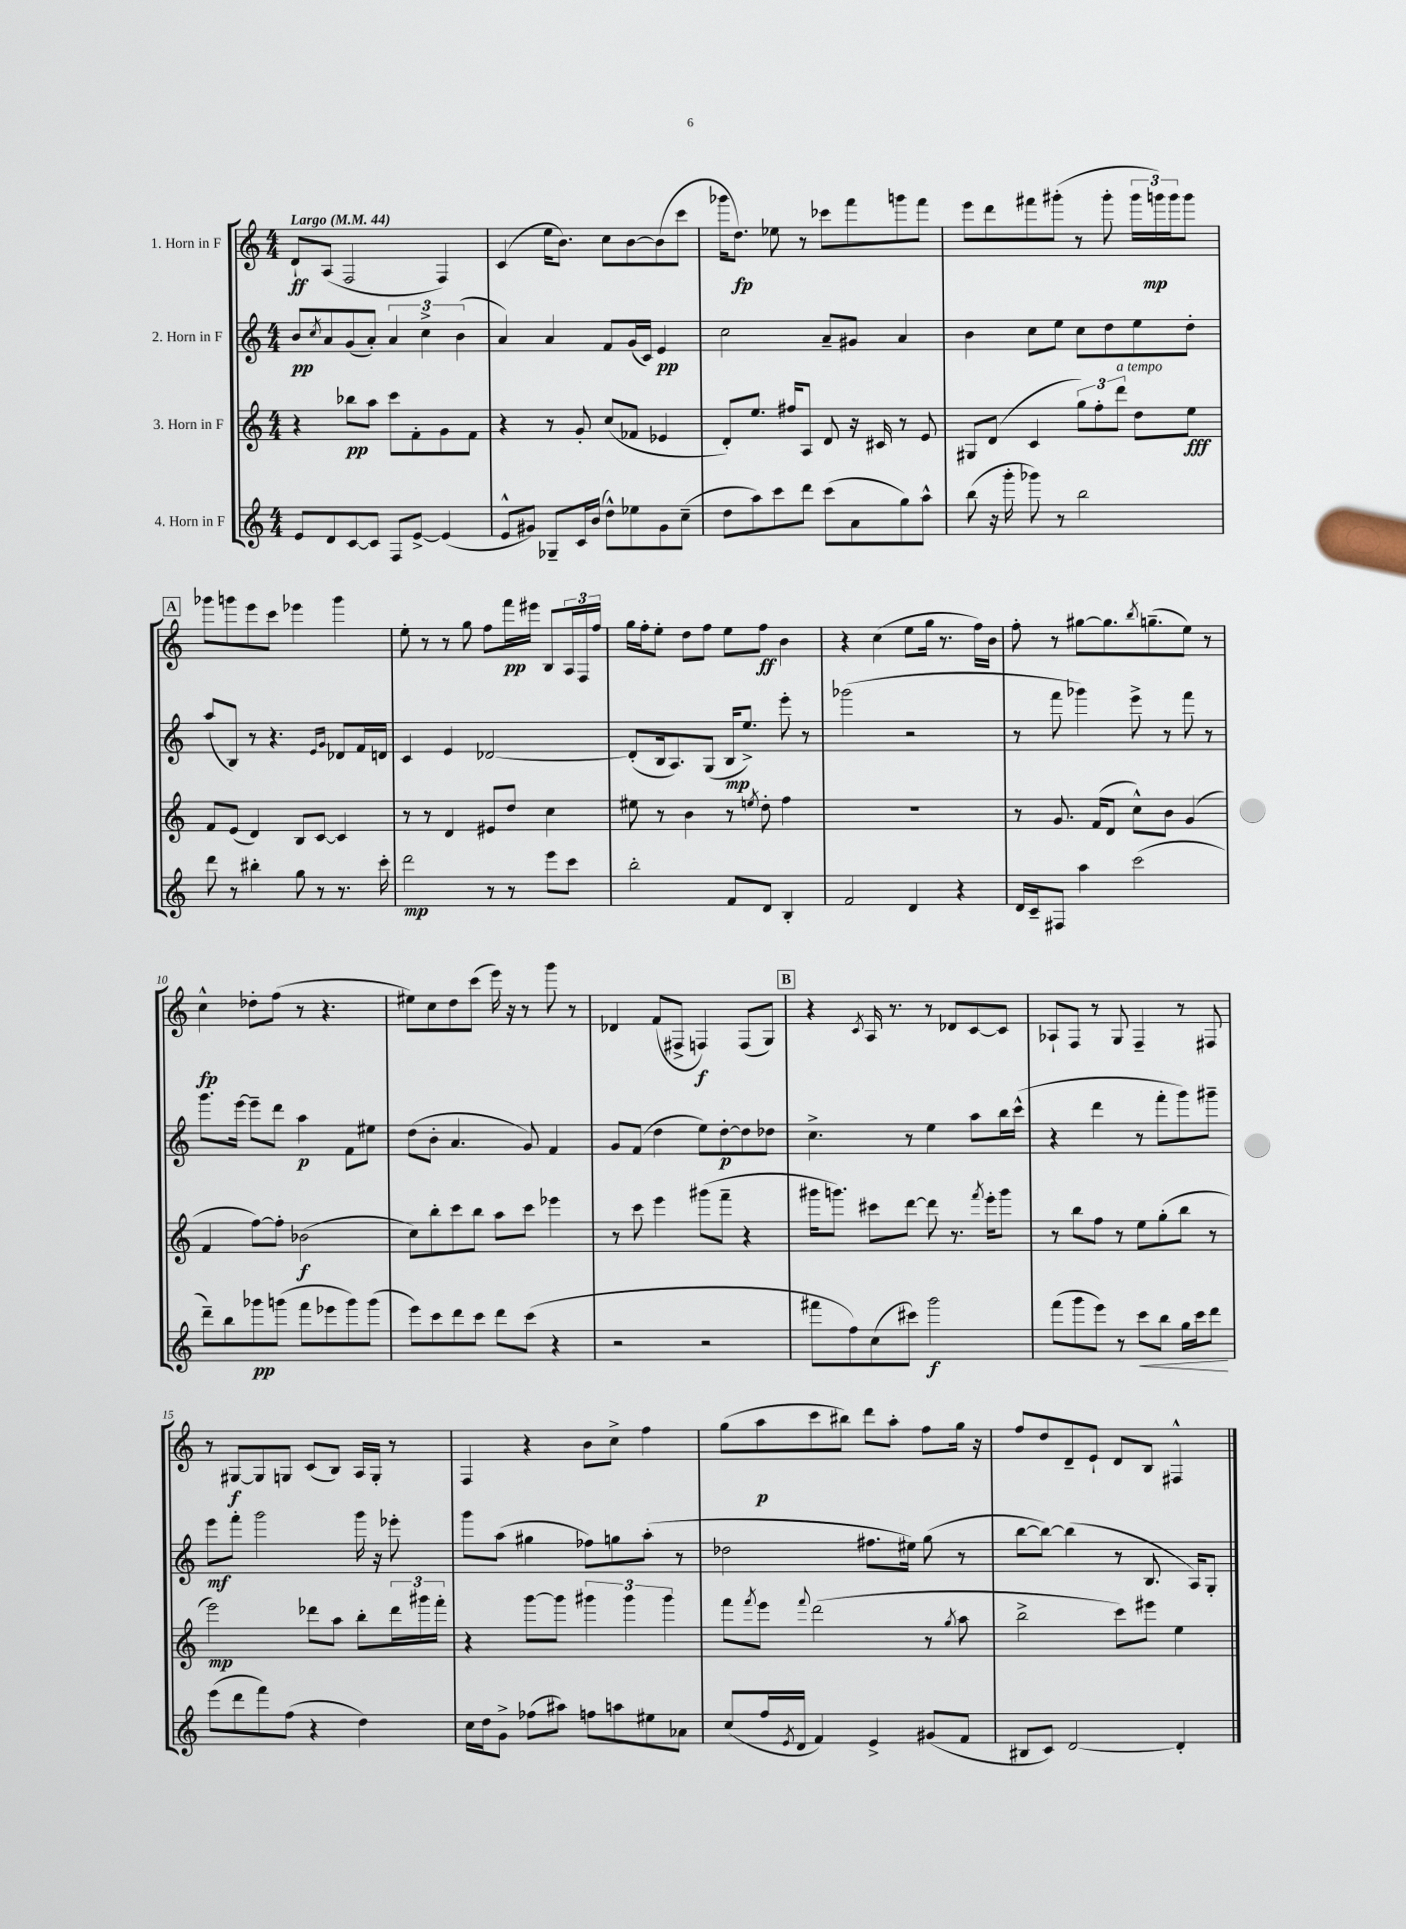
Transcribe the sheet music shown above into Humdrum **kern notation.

**kern	**dynam	**kern	**dynam	**kern	**dynam	**kern	**dynam
*part4	*part4	*part3	*part3	*part2	*part2	*part1	*part1
*staff4	*staff4	*staff3	*staff3	*staff2	*staff2	*staff1	*staff1
*I"4. Horn in F	*	*I"3. Horn in F	*	*I"2. Horn in F	*	*I"1. Horn in F	*
*clefG2	*	*clefG2	*	*clefG2	*	*clefG2	*
*k[]	*	*k[]	*	*k[]	*	*k[]	*
*M4/4	*	*M4/4	*	*M4/4	*	*M4/4	*
*MM44	*	*MM44	*	*MM44	*	*MM44	*
=1	=1	=1	=1	=1	=1	=1	=1
!	!	!	!	!	!	!LO:TX:a:B:t=Largo	!
8e/L	.	4r	.	8b/L	pp	8d`/L	ff
.	.	.	.	8qcc/	.	.	.
8d/	.	.	.	8a/	.	(8A/J	.
[8c/	.	8bb-X\L	pp	(8g/	.	2F/	.
8c/J]	.	8aa\J	.	8a'/J)	.	.	.
8F/L	.	8ccc\L	.	6a/	.	.	.
[8e^/J	.	8f'\	.	.	.	.	.
.	.	.	.	6cc^\	.	.	.
(4e/]	.	8g\	.	.	.	4F/)	.
.	.	.	.	(6b\	.	.	.
.	.	8f\J	.	.	.	.	.
=2	=2	=2	=2	=2	=2	=2	=2
8e^^/L	.	4r	.	4a/)	.	(4c/	.
8g#X/J)	.	.	.	.	.	.	.
8G-X~/L	.	8r	.	4a/	.	16ee\KL	.
.	.	.	.	.	.	8.b\J)	.
16c/L	.	8g'/	.	.	.	.	.
(16b/JJ	.	.	.	.	.	.	.
8dd^^\L)	.	(8cc/L	.	8f/L	.	8cc\L	.
8ee-X\	.	8f-X/J	.	(16g/L	.	[8b\	.
.	.	.	.	16c/JJ)	.	.	.
8g#\	.	4e-X/	.	4e/	pp	(8b\]	.
(8cc~\J	.	.	.	.	.	8ccc\J	.
=3	=3	=3	=3	=3	=3	=3	=3
8dd\L	.	8d'/L)	.	2cc\	.	16ggg-X\KL	.
.	.	.	.	.	.	8.dd\J)	fp
8aa\)	.	8.ee/J	.	.	.	.	.
8ccc\	.	.	.	.	.	8ee-X\	.
.	.	16ff#X/KL	.	.	.	.	.
8ddd\J	.	8A/J	.	.	.	8r	.
(8ccc\L	.	8d/	.	8a~/L	.	8ccc-X\L	.
8a\	.	16r	.	8g#X/J	.	8fff\	.
.	.	16c#X/	.	.	.	.	.
8gg\)	.	8r	.	4a/	.	8gggn\	.
8aa^^\J	.	8e/	.	.	.	8fff\J	.
=4	=4	=4	=4	=4	=4	=4	=4
(8bb\	.	8G#X/L	.	4b\	.	8eee\L	.
16r	.	(8d/J	.	.	.	8ddd\	.
16ggg'\	.	.	.	.	.	.	.
8ggg-X\)	.	4c/	.	8cc\L	.	8fff#X\	.
8r	.	.	.	8ee\J	.	(8ggg#X'\J	.
2bb\	.	12gg\L)	.	8cc\L	.	8r	.
.	.	12ff'\	.	.	.	.	.
.	.	.	.	8dd\	.	8ggg#'\	.
!	!	!LO:TX:a:i:t=a tempo	!	!	!	!	!
.	.	12ddd\J	.	.	.	.	.
.	.	8dd\L	.	8ee\	.	24ggg#\LL	.
.	.	.	.	.	.	24gggn\)	mp
.	.	.	.	.	.	24ggg\J	.
.	.	8ee\J	fff	8dd'\J	.	8ggg\J	.
!!LO:LB:g=z
!!LO:REH:place=s1:t=A
=5	=5	=5	=5	=5	=5	=5	=5
8ddd\	.	8f/L	.	(8aa/L	.	8ggg-X\L	.
8r	.	(8e/J	.	8B/J)	.	8gggn\	.
4bb#X'\	.	4d/)	.	8r	.	8eee\	.
.	.	.	.	4.r	.	8ccc\J	.
8gg\	.	8B/L	.	.	.	4eee-X\	.
8r	.	[8c/J	.	.	.	.	.
.	.	.	.	16qqe/LL	.	.	.
.	.	.	.	16qqg/JJ	.	.	.
8.r	.	4c/]	.	8d-X/L	.	4ggg\	.
.	.	.	.	16f/L	.	.	.
16ccc'\	.	.	.	16dn/JJ	.	.	.
=6	=6	=6	=6	=6	=6	=6	=6
2ddd\	mp	8r	.	4c/	.	8ee'\	.
.	.	8r	.	.	.	8r	.
.	.	4d/	.	4e/	.	8r	.
.	.	.	.	.	.	8gg\	.
8r	.	8e#X/L	.	[2d-X/	.	8ff\L	.
8r	.	8dd/J	.	.	.	16fff\L	pp
.	.	.	.	.	.	16eee#X\JJ	.
8eee\L	.	4cc\	.	.	.	8B/L	.
8ccc\J	.	.	.	.	.	24A/L	.
.	.	.	.	.	.	24F/	.
.	.	.	.	.	.	24ff/JJ	.
=7	=7	=7	=7	=7	=7	=7	=7
2bb'\	.	8ee#X\	.	(8d-'/L]	.	16gg\LL	.
.	.	.	.	.	.	16ff'\J	.
.	.	8r	.	16B/k	.	8ee'\J	.
.	.	.	.	8.A/)	.	.	.
.	.	4b\	.	.	.	8dd\L	.
.	.	.	.	(8G/J	.	8ff\J	.
8f/L	.	8r	.	16B/KL	mp	8ee\L	.
.	.	.	.	8.ee^/J)	.	.	.
.	.	8qeen/	.	.	.	.	.
8d/J	.	8dd'\	.	.	.	8ff\J	ff
4B'/	.	4ff\	.	8eee'\	.	4b\	.
.	.	.	.	8r	.	.	.
=8	=8	=8	=8	=8	=8	=8	=8
2f/	.	1r	.	(2ggg-X\	.	4r	.
.	.	.	.	.	.	(4cc\	.
4d/	.	.	.	2r	.	8ee\L	.
.	.	.	.	.	.	16gg\Jk	.
.	.	.	.	.	.	8.r	.
4r	.	.	.	.	.	.	.
.	.	.	.	.	.	16ff\LL)	.
.	.	.	.	.	.	16b\JJ	.
=9	=9	=9	=9	=9	=9	=9	=9
16d/LL	.	8r	.	8r	.	8ff'\	.
16c~/J	.	.	.	.	.	.	.
8F#X/J	.	8.g/	.	8fff\	.	8r	.
4aa\	.	.	.	4ggg-X\)	.	[8gg#X\L	.
.	.	(16f/KL	.	.	.	.	.
.	.	8d/J	.	.	.	8.gg#\]	.
(2ccc\	.	8cc^^\L)	.	8eee^\	.	.	.
.	.	.	.	.	.	8qbb/	.
.	.	.	.	.	.	(8.ggn~\	.
.	.	8b\J	.	8r	.	.	.
.	.	(4g/	.	8fff\	.	8ee\J)	.
.	.	.	.	8r	.	8r	.
!!LO:LB:g=z
=10	=10	=10	=10	=10	=10	=10	=10
8ddd~\L)	.	4f/	.	8.ggg\L	.	4cc^^\	fp
8bb\	.	.	.	.	.	.	.
.	.	.	.	[16eee\Jk	.	.	.
8ggg-X\	pp	[8ff\L)	.	8eee~\L]	.	8dd-X'\L	.
(8gggn\J	.	8ff'\J]	.	8ddd\J	.	(8ff\J	.
8fff\L	.	(2b-X\	f	4aa\	p	8r	.
8eee-X\	.	.	.	.	.	4.r	.
8ggg\)	.	.	.	8f\L	.	.	.
(8ggg\J	.	.	.	8ee#X\J	.	.	.
=11	=11	=11	=11	=11	=11	=11	=11
8eee\L)	.	8cc\L)	.	(8dd\L	.	8ee#X\L)	.
8ccc\	.	8bb'\	.	8b'\J	.	8cc\	.
8ddd\	.	8ccc\	.	4.a/	.	8dd\	.
8ccc\J	.	8bb\J	.	.	.	(8ccc\J	.
8ddd\L	.	8aa\L	.	.	.	16eee\)	.
.	.	.	.	.	.	16r	.
(8ccc\J	.	8ccc\J	.	8g/)	.	8r	.
4r	.	4eee-X\	.	4f/	.	8ggg\	.
.	.	.	.	.	.	8r	.
=12	=12	=12	=12	=12	=12	=12	=12
2r	.	8r	.	8g/L	.	4d-X/	.
.	.	8ccc\	.	(8f/J	.	.	.
.	.	4eee\	.	4dd\	.	(8f/L	.
.	.	.	.	.	.	8F#X^/J	.
2r	.	(8ggg#X\L	.	8ee\L)	.	4Fn/)	f
.	.	8fff~\J	.	[8dd'\	p	.	.
.	.	4r	.	8dd\]	.	(8F/L	.
.	.	.	.	8dd-X\J	.	8G/J)	.
!!LO:REH:place=s1:t=B
=13	=13	=13	=13	=13	=13	=13	=13
8fff#X\L	.	16ggg#X\KL	.	4.cc^\	.	4r	.
.	.	8.gggn\J)	.	.	.	.	.
8ff\)	.	.	.	.	.	.	.
.	.	.	.	.	.	8qc/	.
(8cc\	.	8ccc#X\L	.	.	.	16A/	.
.	.	.	.	.	.	8.r	.
8ccc#X\J)	.	[8ddd\J	.	8r	.	.	.
2ggg\	f	8ddd\]	.	4ee\	.	8r	.
.	.	8.r	.	.	.	8d-X/L	.
.	.	.	.	8aa\L	.	[8c/	.
.	.	8qfff/	.	.	.	.	.
.	.	16eee'\KL	.	.	.	.	.
.	.	8ggg\J	.	16bb\L	.	8c/J]	.
.	.	.	.	(16ccc^^\JJ	.	.	.
=14	=14	=14	=14	=14	=14	=14	=14
(8fff\L	.	8r	.	4r	.	8A-X`/L	.
8ggg\	.	8bb\L	.	.	.	8F/J	.
8eee\J)	.	8ff\J	.	4ddd\	.	8r	.
8r	.	8r	.	.	.	8G/	.
!	!LO:HP:b	!	!	!	!	!	!
8ccc\L	<	8ee\L	.	8r	.	4F~/	.
8bb\J	.	(8gg'\	.	8fff'\L	.	.	.
16gg\LL	.	8bb\J	.	8ggg\)	.	8r	.
16ccc\J	.	.	.	.	.	.	.
8ddd\J	.	8r	.	8ggg#X~\J	.	8F#X/	.
.	[	.	.	.	.	.	.
!!LO:LB:g=z
=15	=15	=15	=15	=15	=15	=15	=15
(8eee\L	.	2eee\)	mp	8eee\L	mf	8r	.
8ddd\	.	.	.	8fff'\J	.	[8G#X/L	f
8fff\)	.	.	.	2ggg\	.	8G#/]	.
(8ff\J	.	.	.	.	.	8Gn/J	.
4r	.	8ddd-X\L	.	.	.	(8c/L	.
.	.	8aa\J	.	.	.	8B/J)	.
4dd\)	.	8bb'\L	.	16ggg\	.	16A/LL	.
.	.	.	.	16r	.	16G'/JJ	.
.	.	24ddd-\L	.	8eee-X'\	.	8r	.
.	.	24ggg#X\	.	.	.	.	.
.	.	24fff'\JJ	.	.	.	.	.
=16	=16	=16	=16	=16	=16	=16	=16
16cc\LL	.	4r	.	8ggg\L	.	4F/	.
16dd\J	.	.	.	.	.	.	.
8g^\J	.	.	.	(8aa\J	.	.	.
(8ff-X\L	.	[8ggg\L	.	4gg#X\	.	4r	.
8aa#X\J)	.	8ggg\J]	.	.	.	.	.
8ffn\L	.	6ggg#X\	.	8ff-X\L)	.	8b\L	.
8aan\	.	.	.	8ggn\	.	8cc^\J	.
.	.	6ggg#\	.	.	.	.	.
8ee#X\	.	.	.	(8aa'\J	.	4ff\	.
.	.	6ggg#\	.	.	.	.	.
8a-X\J	.	.	.	8r	.	.	.
=17	=17	=17	=17	=17	=17	=17	=17
(8cc/L	.	8fff\L	.	2dd-X\	.	(8gg\L	.
.	.	8qfff/	.	.	.	.	.
16ff/L	.	8eee\J	.	.	.	8aa\	p
8qe/	.	.	.	.	.	.	.
16d/JJ	.	.	.	.	.	.	.
.	.	8qqfff/	.	.	.	.	.
4f/)	.	(2ddd\	.	.	.	8ccc\	.
.	.	.	.	.	.	8bb#X\J)	.
4e^/	.	.	.	8.ff#X\L	.	8ddd\L	.
.	.	.	.	.	.	8aa'\J	.
.	.	.	.	16ee#X\Jk)	.	.	.
(8g#X/L	.	8r	.	(8gg\	.	8ff\L	.
.	.	8qgg/	.	.	.	.	.
8f/J	.	8aa\	.	8r	.	16gg\Jk	.
.	.	.	.	.	.	16r	.
=18	=18	=18	=18	=18	=18	=18	=18
8B#X/L	.	2bb^\	.	[8bb\L	.	8ff/L	.
8c/J)	.	.	.	8bb\J_)	.	8dd/	.
[2d/	.	.	.	(4bb\]	.	8d~/	.
.	.	.	.	.	.	8e`/J	.
.	.	8ccc\L)	.	8r	.	8d/L	.
.	.	8eee#X\J	.	8.B/	.	8B/J	.
4d'/]	.	4ee\	.	.	.	4F#X^^/	.
.	.	.	.	16A/KL)	.	.	.
.	.	.	.	8G'/J	.	.	.
==	==	==	==	==	==	==	==
*-	*-	*-	*-	*-	*-	*-	*-
